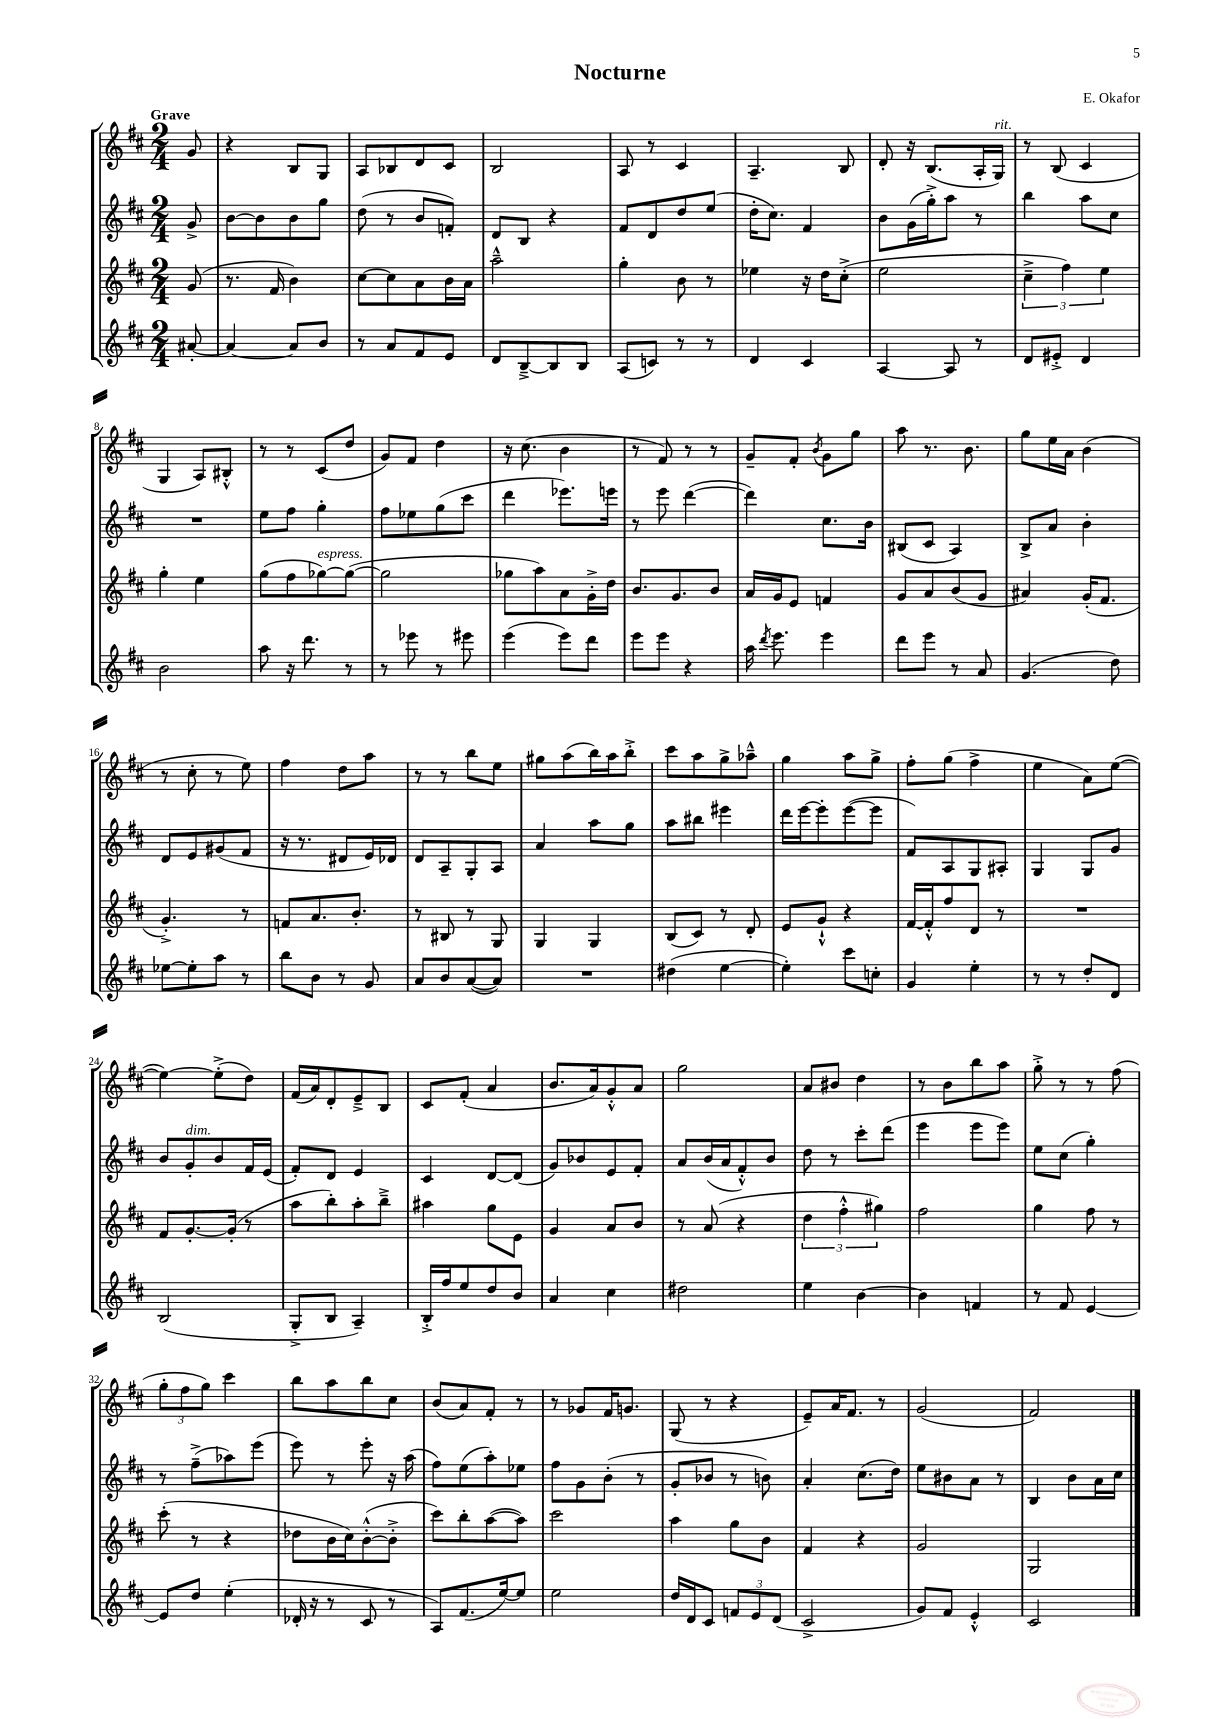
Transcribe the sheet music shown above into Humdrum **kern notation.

**kern	**kern	**kern	**kern
*part4	*part3	*part2	*part1
*staff4	*staff3	*staff2	*staff1
*clefG2	*clefG2	*clefG2	*clefG2
*k[f#c#]	*k[f#c#]	*k[f#c#]	*k[f#c#]
*M2/4	*M2/4	*M2/4	*M2/4
=	=	=	=
!	!	!	!LO:TX:a:B:t=Grave
[8a#X'/	(8g/	8g^/	8g/
=1	=1	=1	=1
4a#/_	8.r	[8b\L	4r
.	.	8b\]	.
.	16f#/	.	.
8a#/L]	4b\)	8b\	8B/L
8b/J	.	8gg\J	8G/J
=2	=2	=2	=2
8r	[8cc#\L	(8dd\	8A/L
8a/L	8cc#\]	8r	8B-X/
8f#/	8a\	8b/L	8d/
8e/J	16b\L	8fn'/J)	8c#/J
.	16a\JJ	.	.
=3	=3	=3	=3
8d/L	2aa~^^\	8d/L	2B/
[8B~^/	.	8B/J	.
8B/]	.	4r	.
8B/J	.	.	.
=4	=4	=4	=4
(8A/L	4gg'\	8f#/L	8A/
8cn/J)	.	8d/	8r
8r	8b\	8dd/	4c#/
8r	8r	(8ee/J	.
=5	=5	=5	=5
4d/	4ee-X\	16dd'\KL	4.A~/
.	.	8.cc#\J)	.
4c#/	16r	4f#/	.
.	16dd\KL	.	.
.	(8cc#'^\J	.	8B/
=6	=6	=6	=6
[4A/	2ee\	8b\L	8d'/
.	.	(16g\L	16r
.	.	16gg'^\J)	(8.B/L
8A/]	.	8aa\J	.
8r	.	8r	16A'/L
!	!	!	!LO:TX:a:i:t=rit.
.	.	.	16G/JJ)
=7	=7	=7	=7
8d/L	6cc#~^\	4bb\	8r
8e#X'^/J	.	.	(8B/
.	6ff#\)	.	.
4d/	.	8aa\L	4c#/
.	6ee\	.	.
.	.	8cc#\J	.
!!LO:LB:g=z
=8	=8	=8	=8
2b\	4gg'\	2r	4G/
.	4ee\	.	8A/L)
.	.	.	8B#X'^^/J
=9	=9	=9	=9
8aa\	(8gg\L	8ee\L	8r
16r	8ff#\	8ff#\J	8r
8.ddd\	.	.	.
!	!LO:TX:a:i:t=espress.	!	!
.	[8gg-X\)	4gg'\	(8c#/L
8r	(8gg-\J_	.	8dd/J
=10	=10	=10	=10
8r	2gg-\]	8ff#\L	8g/L)
8eee-X\	.	8ee-X\	8f#/J
8r	.	(8gg\	4dd\
8eee#X\	.	8ccc#\J	.
=11	=11	=11	=11
(4eee\	8gg-X\L	4ddd\	16r
.	.	.	(8.cc#\
.	8aa\)	.	.
8eee\L)	8a\	8.eee-X\L)	4b\
8ddd\J	16g'^\L	.	.
.	16dd\JJ	16eeen\Jk	.
=12	=12	=12	=12
8eee\L	8.b/L	8r	8r
8eee\J	.	8eee\	8f#/)
.	8.g/	.	.
4r	.	([4ddd\	8r
.	8b/J	.	8r
=13	=13	=13	=13
16aa\	16a/LL	4ddd\])	8g~/L
8qddd/	.	.	.
8.eee\	16g/J	.	.
.	8e/J	.	8f#'/J
.	.	.	8qb/
4eee\	4fn/	8.cc#\L	8g\L
.	.	.	8gg\J
.	.	16b\Jk	.
=14	=14	=14	=14
8ddd\L	8g/L	(8B#X/L	8aa\
8eee\J	8a/	8c#/J	8.r
8r	(8b/	4A/)	.
.	.	.	8.b\
8a/	8g/J	.	.
=15	=15	=15	=15
(4.g/	4a#X/)	8B^/L	8gg\L
.	.	8a/J	16ee\L
.	.	.	16a\JJ
.	(16g'/KL	4b'\	(4b\
.	8.f#/J	.	.
8dd\)	.	.	.
!!LO:LB:g=z
=16	=16	=16	=16
[8ee-X\L	4.g'^/)	8d/L	8r
8ee-'\]	.	8e/	8cc#'\
8aa\J	.	(8g#X/	8r
8r	8r	8f#/J	8ee\)
=17	=17	=17	=17
8bb\L	8fn/L	16r	4ff#\
.	.	8.r	.
8b\J	8.a/	.	.
8r	.	8d#X/L	8dd\L
.	8.b'/J	.	.
8g/	.	16e/L)	8aa\J
.	.	16d-X/JJ	.
=18	=18	=18	=18
8a/L	8r	8d/L	8r
8b/	8B#X/	8A~/	8r
([8a/	8r	8G'/	8bb\L
8a/J])	8G/	8A/J	8ee\J
=19	=19	=19	=19
2r	4G/	4a/	8gg#X\L
.	.	.	(8aa\
.	4G/	8aa\L	16bb\L)
.	.	.	16aa\J
.	.	8gg\J	8bb'^\J
=20	=20	=20	=20
(4dd#X\	(8B/L	8aa\L	8ccc#\L
.	8c#/J)	8bb#X\J	8aa\
[4ee\	8r	4eee#X\	8gg^\
.	8d'/	.	8aa-X~^^\J
=21	=21	=21	=21
4ee'\])	8e/L	16ddd\LL	4gg\
.	.	[16eee\J	.
.	8g`^^/J	8eee'\]	.
8ccc#\L	4r	([8eee\	8aa\L
8ccn'\J	.	8eee\J]	8gg^\J
=22	=22	=22	=22
4g/	[16f#/LL	8f#/L)	8ff#'\L
.	16f#'^^/J]	.	.
.	8ff#/	8A/	(8gg\J
4ee'\	8d/J	8G/	4ff#^\
.	8r	8A#X'/J	.
=23	=23	=23	=23
8r	2r	4G/	4ee\
8r	.	.	.
8dd'/L	.	8G/L	8a\L)
8d/J	.	8g/J	([8ee\J
!!LO:LB:g=z
=24	=24	=24	=24
(2B/	8f#/L	8b/L	4ee\_)
!	!	!LO:TX:a:i:t=dim.	!
.	[8.g'/	8g'/	.
.	.	8b/	(8ee'^\L]
.	(16g'/Jk]	.	.
.	8r	16f#/L	8dd\J)
.	.	(16e/JJ	.
=25	=25	=25	=25
8G'^/L	8aa\L	8f#'/L)	(16f#/LL
.	.	.	16a/J)
8B/J	8bb'\)	8d/J	8d'/
4A~/)	8aa'\	4e/	8e~^/
.	8bb~^\J	.	8B/J
=26	=26	=26	=26
16B'^/LL	4aa#X\	4c#/	8c#/L
16ff#/J	.	.	.
8ee/	.	.	(8f#'/J
8dd/	8gg\L	[8d/L	4a/
8b/J	8e\J	(8d/J]	.
=27	=27	=27	=27
4a/	4g/	8g/L)	8.b/L
.	.	8b-X/	.
.	.	.	16a/k)
4cc#\	8a/L	8e/	8g'^^/
.	8b/J	8f#'/J	8a/J
=28	=28	=28	=28
2dd#X\	8r	8a/L	2gg\
.	(8a/	(16b/L	.
.	.	16a/J	.
.	4r	8f#'^^/)	.
.	.	8b/J	.
=29	=29	=29	=29
4ee\	6dd\	8dd\	8a/L
.	.	8r	8b#X/J
.	6ff#'^^\	.	.
[4b\	.	8ccc#'\L	4dd\
.	6gg#X\)	.	.
.	.	(8ddd\J	.
=30	=30	=30	=30
4b\]	2ff#\	4eee\	8r
.	.	.	8b\L
4fn/	.	8eee\L	8bb\
.	.	8eee\J)	8aa\J
=31	=31	=31	=31
8r	4gg\	8ee\L	8gg'^\
8f#/	.	(8cc#\J	8r
[4e/	8ff#\	4gg'\)	8r
.	8r	.	(8ff#\
!!LO:LB:g=z
=32	=32	=32	=32
8e/L]	(8ccc#'\	8r	12gg'\L
.	.	.	12ff#\
8dd/J	8r	(8ff#~^\L	.
.	.	.	12gg\J)
(4ee'\	4r	8aa-X\)	4ccc#\
.	.	(8eee\J	.
=33	=33	=33	=33
16d-X'/	8dd-X\L	8eee\)	8bb\L
16r	.	.	.
8r	16b\L	8r	8aa\
.	16cc#\J)	.	.
8c#/	([8b'^^\	8eee'\	8bb\
8r	8b'^\J]	16r	8cc#\J
.	.	(16aa\	.
=34	=34	=34	=34
8A/L)	8ccc#\L)	8ff#\L)	(8b/L
(8.f#/	8bb'\	(8ee\	8a/)
.	([8aa\	8aa'\)	8f#'/J
[16ee/k)	.	.	.
8ee/J]	8aa\J])	8ee-X\J	8r
=35	=35	=35	=35
2ee\	2ccc#\	8ff#\L	8r
.	.	8g\	8g-X/L
.	.	(8b'\J	16f#/K
.	.	.	8.gn/J
.	.	8r	.
=36	=36	=36	=36
16dd/LL	4aa\	8g'/L	(8G/
16d/J	.	.	.
8c#/J	.	8b-X/J	8r
12fn/L	8gg\L	8r	4r
12e/	.	.	.
.	8b\J	8bn\)	.
(12d/J	.	.	.
=37	=37	=37	=37
2c#^/	4f#/	4a'/	8e~/L)
.	.	.	16a/K
.	.	.	8.f#/J
.	4r	(8.cc#\L	.
.	.	.	8r
.	.	16dd\Jk)	.
=38	=38	=38	=38
8g/L)	2g/	8ee\L	(2g/
8f#/J	.	8b#X\	.
4e'^^/	.	8a\J	.
.	.	8r	.
=39	=39	=39	=39
2c#/	2G/	4B/	2f#/)
.	.	8b\L	.
.	.	16a\L	.
.	.	16cc#\JJ	.
==	==	==	==
*-	*-	*-	*-
